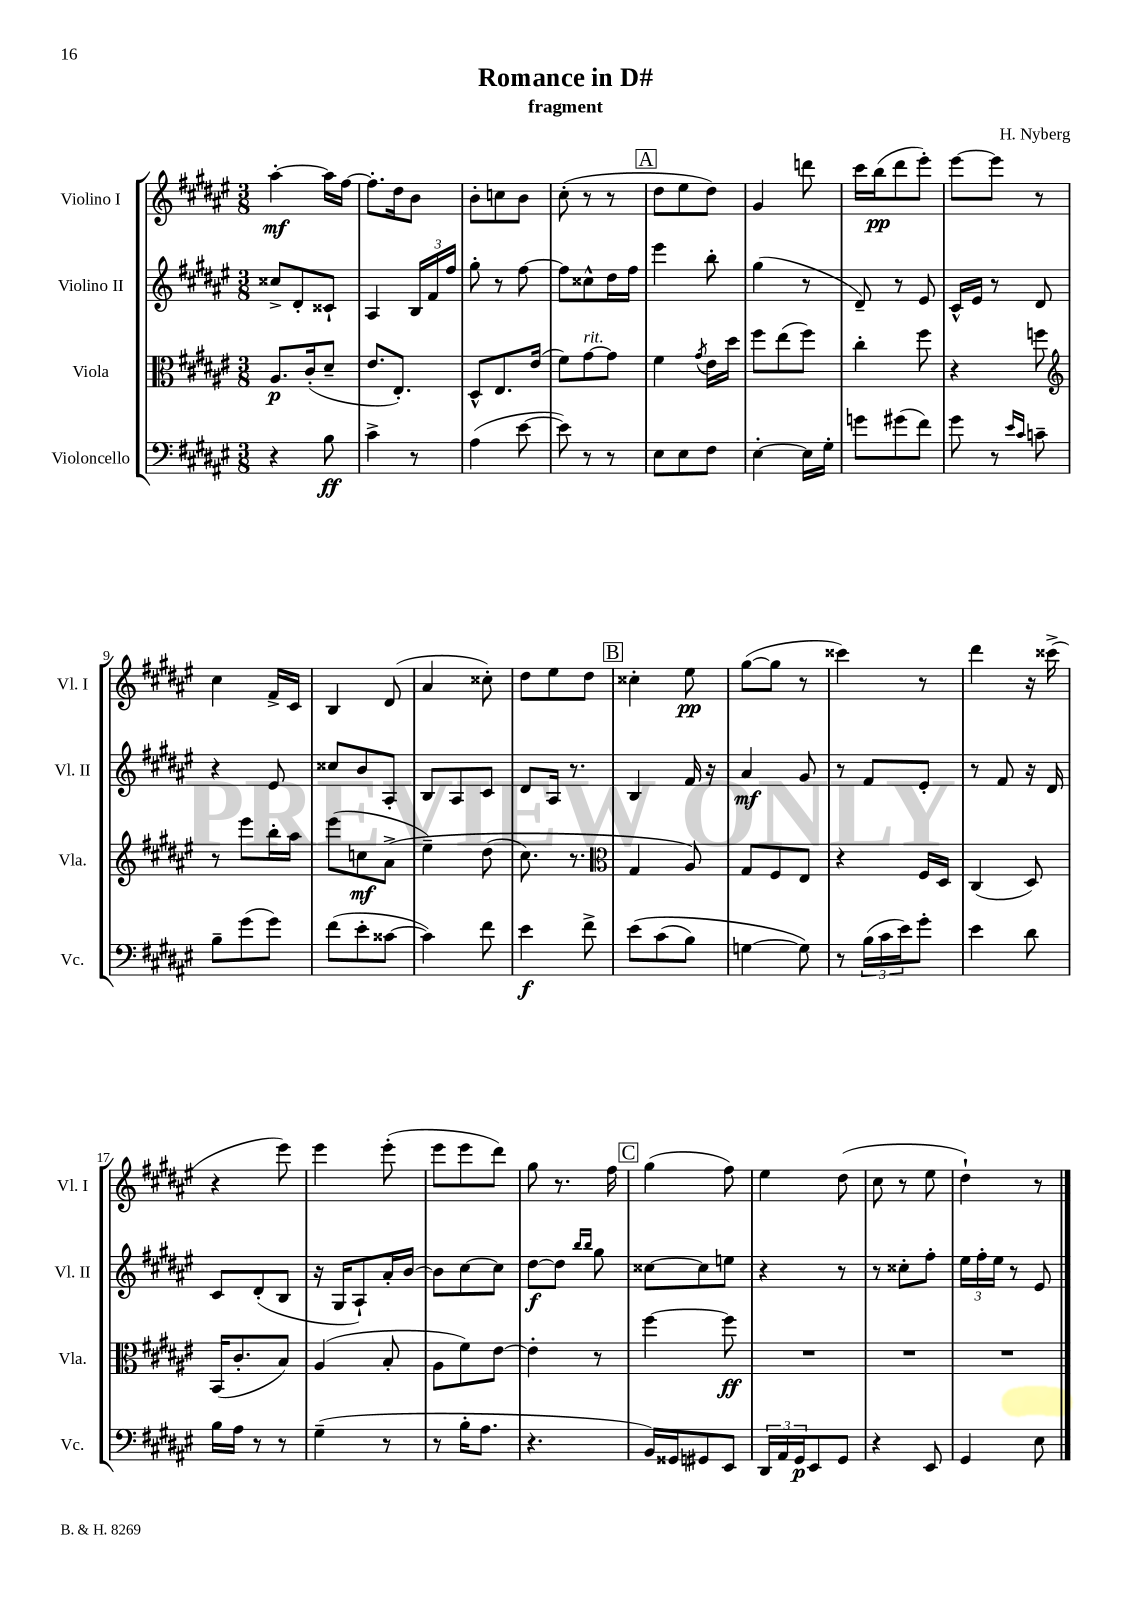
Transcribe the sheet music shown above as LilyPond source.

\header { title = "Romance in D#" composer = "H. Nyberg" subtitle = "fragment" }
<<
\new StaffGroup <<
\new Staff = "s0" \with { instrumentName = "Violino I" shortInstrumentName = "Vl. I" } {
    \clef treble \key fis \major \numericTimeSignature \time 3/8
    ais''4~-.\mf ais''16 fis''16~ |
    fis''8.-. dis''16 b'8 |
    b'8-. c''8 b'8 |
    cis''8-.( r8 r8 |
    \mark \markup { \box "A" } dis''8 eis''8 dis''8) |
    gis'4 d'''8 |
    cis'''16 b''16\pp( dis'''8 eis'''8-.) |
    eis'''8~ eis'''8 r8 |
    cis''4 fis'16-> cis'16 |
    b4 dis'8( |
    ais'4 cisis''8-.) |
    dis''8 eis''8 dis''8 |
    \mark \markup { \box "B" } cisis''4-. eis''8\pp |
    gis''8~( gis''8 r8 |
    cisis'''4) r8 |
    dis'''4 r16 cisis'''16->( |
    r4 eis'''8) |
    eis'''4 eis'''8-.( |
    eis'''8 eis'''8 dis'''8) |
    gis''8 r8. fis''16 |
    \mark \markup { \box "C" } gis''4( fis''8) |
    eis''4 dis''8( |
    cis''8 r8 eis''8 |
    dis''4-!) r8 \bar "|." |
}
\new Staff = "s1" \with { instrumentName = "Violino II" shortInstrumentName = "Vl. II" } {
    \clef treble \key fis \major \numericTimeSignature \time 3/8
    cisis''8-> dis'8-. cisis'8-! |
    ais4 \tuplet 3/2 { b16 fis'16 fis''16 } |
    gis''8-. r8 fis''8~ |
    fis''8 cisis''8-^ dis''16 fis''16 |
    \mark \markup { \box "A" } eis'''4 b''8-. |
    gis''4( r8 |
    dis'8--) r8 eis'8 |
    cis'16-^ eis'16 r8 dis'8 |
    r4 eis'8 |
    cisis''8 b'8 ais8-. |
    b8 ais8 cis'8 |
    dis'8 ais16 r8. |
    \mark \markup { \box "B" } b4 fis'16 r16 |
    ais'4\mf gis'8 |
    r8 fis'8 eis'8-. |
    r8 fis'8 r16 dis'16 |
    cis'8 dis'8-.( b8 |
    r16 gis16 ais8-!) ais'16-. b'16~ |
    b'8 cis''8~ cis''8 |
    dis''8~\f dis''8 \grace { b''16 b''16 } gis''8 |
    \mark \markup { \box "C" } cisis''8~ cisis''8 e''8 |
    r4 r8 |
    r8 cisis''8-. fis''8-. |
    \tuplet 3/2 { eis''16 fis''16-. eis''16 } r8 eis'8 \bar "|." |
}
\new Staff = "s2" \with { instrumentName = "Viola" shortInstrumentName = "Vla." } {
    \clef alto \key fis \major \numericTimeSignature \time 3/8
    ais8.\p cis'16-.( dis'8-- |
    eis'8. eis8.-.) |
    dis8-^ eis8. eis'16( |
    fis'8) gis'8~^\markup { \italic "rit." } gis'8 |
    \mark \markup { \box "A" } fis'4 \acciaccatura { gis'8 } eis'16 dis''16 |
    fis''8 eis''8( fis''8) |
    cis''4-. fis''8 |
    r4 f''8 |
    \clef treble r8 eis'''8 b''16-. ais''16 |
    eis'''8( c''8\mf ais'8->\( |
    eis''4--) dis''8( |
    cis''8.) r8. |
    \mark \markup { \box "B" } \clef alto gis4 ais8\) |
    gis8 fis8 eis8 |
    r4 fis16 dis16 |
    cis4( dis8) |
    b,16( cis'8.-. b8) |
    ais4( b8-. |
    ais8 fis'8) eis'8~ |
    eis'4-. r8 |
    \mark \markup { \box "C" } fis''4~ fis''8\ff |
    R4. |
    R4. |
    R4. \bar "|." |
}
\new Staff = "s3" \with { instrumentName = "Violoncello" shortInstrumentName = "Vc." } {
    \clef bass \key fis \major \numericTimeSignature \time 3/8
    r4 b8\ff |
    cis'4-> r8 |
    ais4( eis'8~ |
    eis'8) r8 r8 |
    \mark \markup { \box "A" } eis8 eis8 fis8 |
    eis4~-. eis16 gis16-. |
    g'8 gis'8( fis'8) |
    gis'8 r8 \grace { eis'16 cis'16 } c'8-- |
    b8-- gis'8( gis'8) |
    fis'8( eis'8-. cisis'8~ |
    cisis'4) fis'8 |
    eis'4\f fis'8-> |
    \mark \markup { \box "B" } eis'8\( cis'8( b8) |
    g4~ g8\) |
    r8 \tuplet 3/2 { b16( cis'16 eis'16) } gis'8-. |
    eis'4 dis'8 |
    b16 ais16 r8 r8 |
    gis4--( r8 |
    r8 b16-. ais8. |
    r4. |
    \mark \markup { \box "C" } b,16) gisis,16 gis,8 eis,8 |
    \tuplet 3/2 { dis,16 ais,16 gis,16\p } eis,8 gis,8 |
    r4 eis,8 |
    gis,4 eis8 \bar "|." |
}
>>
>>
